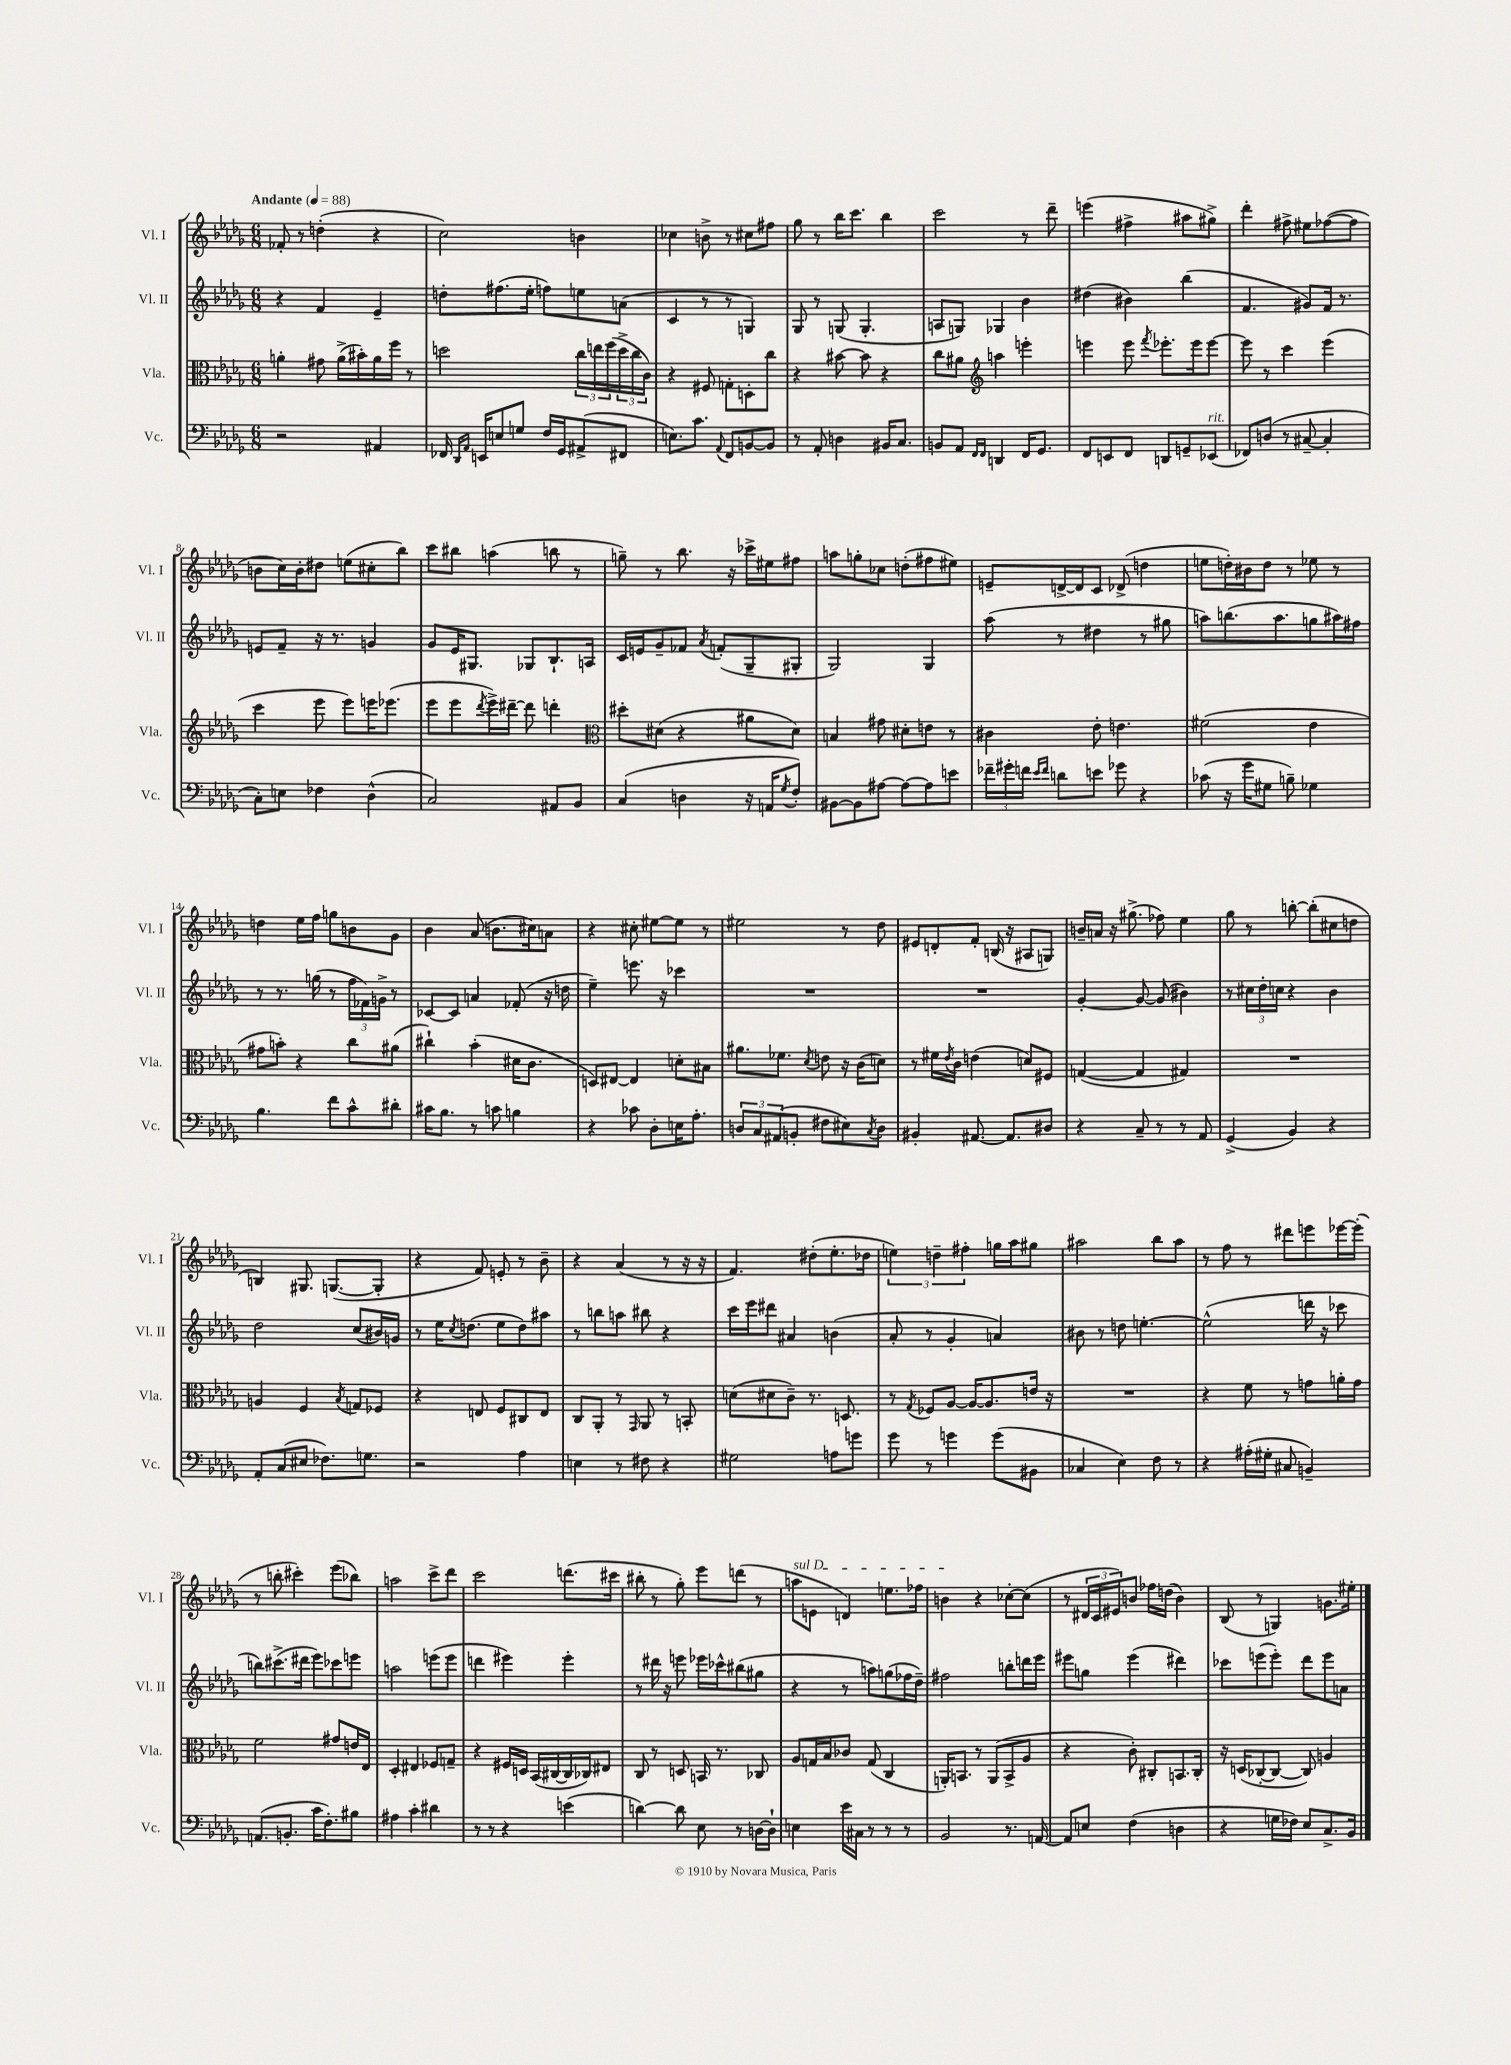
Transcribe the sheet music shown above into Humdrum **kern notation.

**kern	**kern	**kern	**kern
*staff4	*staff3	*staff2	*staff1
*clefF4	*clefC3	*clefG2	*clefG2
*k[b-e-a-d-g-]	*k[b-e-a-d-g-]	*k[b-e-a-d-g-]	*k[b-e-a-d-g-]
*M6/8	*M6/8	*M6/8	*M6/8
*MM88	*MM88	*MM88	*MM88
2r	4a'	4r	8f-'
.	.	.	8r
.	8g#	4f	(4dd'
.	(16a^	.	.
.	16b#')	.	.
4AA#	16a	4e-~	4r
.	16ff	.	.
.	8r	.	.
=	=	=	=
16FF-	2dd	8dd'	2cc)
16qqDD-	.	.	.
16qqAA-	.	.	.
16EE	.	.	.
8E	.	(8.ff#	.
8G	.	.	.
.	.	16ee-'	.
16F	.	8ff)	.
16GG-	.	.	.
(8AA#^	24cc	8ee	4b
.	24ee	.	.
.	(24ff	.	.
8FF#	24dd^	(8a	.
.	24cc	.	.
.	24c)	.	.
=	=	=	=
8.E)	4r	4c	4cc-
8.c	.	.	.
.	8F#	8r	8b^
8qqAA-	.	.	.
8FF	8G'	8r	8r
[8BB	8D'	4G)	8cc#
8BB]	8cc	.	8ff#
=	=	=	=
8r	4r	8G-	8gg-
8AA-'	.	8r	8r
4D	[8b#	(8G	16bb-
.	.	.	8.ccc
.	8b#]	4.G'	.
16BB#	4r	.	4bb-
8.C	.	.	.
=	=	=	=
8BB	8cc	8A	2ccc
8AA-	8a#	8G)	.
*	*clefG2	*	*
16qqFF	.	.	.
16qqFF	.	.	.
4DD	4aa	4G-	.
16FF	4eee'	4b-	8r
8.GG-	.	.	.
.	.	.	8ddd-~
=	=	=	=
8FF	4eee	(4dd#	(4eee
8EE	.	.	.
8FF	8eee	4b#)	4ff#^
.	8qfff	.	.
8DD	8.eee-'	.	.
8GG~	.	(4bb-	8aa#
.	16eee-	.	.
(8EE-	[8eee-	.	8gg#^)
=	=	=	=
8FF-)	8eee-]	4.f	4ddd-'
(8D	8r	.	.
8r	4ccc	.	8ff#^
[8C#~	.	8g#)	8ee#
4C#']	(4eee-	16f	([8ff-
.	.	8.r	.
.	.	.	8ff-]
=	=	=	=
8C')	4ccc	8e	8b
8E	.	8f~	16cc)
.	.	.	16b'
4F-	8eee-	16r	8dd#
.	.	8.r	.
.	8eee-)	.	(8ee
(4D-^^	16eee	4g	8cc#'
.	(8.eee-	.	.
.	.	.	8bb-)
=	=	=	=
2C)	8eee-	8g-	8ccc
.	8eee-	16e-	8bb#
.	.	8.G#	.
.	8qddd-	.	.
.	16eee-^)	.	(4aa
.	[16ddd#~	.	.
.	8ddd#]	8G-	.
8AA#	4ddd'	8.B-`	8bb
8BB-	.	.	8r
.	.	16A	.
=	=	=	=
*	*clefC3	*	*
(4C	8dd#'	16c	8gg~)
.	.	16e	.
.	(8d#	8g-~	8r
4D	4r	8f-	8.bb-
.	.	8qa-	.
.	.	(8f'	.
.	.	.	16r
16r	8a#	8G-~	16ccc-^
16AA	.	.	16ee#
8qG-	.	.	.
8F')	8d#)	8G#'	8ff#
=	=	=	=
[8BB#	4B	2G-)	8aa
8BB#]	.	.	8gg'
[8A#	8g#	.	8cc-
8A#_	8d#'	.	(8dd'
8A#]	8e	4G-	8ff#
8e	8r	.	8ee#)
=	=	=	=
24f-~	4c#	(8aa-	8e~
24g#'	.	.	.
24f	.	.	.
16qqe-	.	.	.
16qqf	.	.	.
8d	.	8r	[16d^
.	.	.	16d]
8e	8e-'	4dd#	8c
8g-	4.e	.	(8d-^
4r	.	8r	4dd
.	.	8gg#	.
=	=	=	=
(8c-	(2f#	8aa)	8ee
16r	.	(8.bb	16dd')
16g-	.	.	16b#
8G#	.	.	8dd
.	.	8.aa	.
8B~)	.	.	8r
4G-	4e-	8gg	8ee-
.	.	16aa#)	8r
.	.	16ff#	.
=	=	=	=
4.B-	8g#	8r	4dd
.	8b')	8.r	.
.	4r	.	16ee-
.	.	(16gg	16ff
8f	.	8r	8gg
8c^^	8cc	24ff	8b
.	.	24f-)	.
.	.	24g^	.
8d#'	(8a#	8r	8g-
=	=	=	=
16c#	4cc#`)	[8c-	4b-
8.B-	.	.	.
.	.	8c-]	.
8r	(4b-'	4a	(8a-
8c	.	.	8.b
4B	16d#	(8f-'	.
.	8.c	.	16cc#)
.	.	16r	8a
.	.	16dd	.
=	=	=	=
4r	8D)	4ee-~)	4r
.	[8E#	.	.
8c-	4E#]	8.eee	8cc#'
8D-'	.	.	[8ee#
.	.	16r	.
16E	8d'	4ccc-	8ee#]
8.A-'	.	.	.
.	8B#	.	8r
=	=	=	=
12D	8.a#	2.r	2ee#
12C	.	.	.
(12AA#	.	.	.
.	8.f-	.	.
8BB'	.	.	.
.	8qd-	.	.
8F#	8e	.	.
8E#)	16r	.	8r
.	(16c	.	.
8qC	.	.	.
8D	8d)	.	8dd-
=	=	=	=
4BB#'	8r	2.r	8e#
.	16f#	.	8d'
.	8qe-	.	.
.	16c	.	.
[8.AA#	(4e	.	8f'
.	.	.	(16B
8.AA#]	.	.	16r
.	8d)	.	8A#
8D#	8F#	.	8G)
=	=	=	=
4r	([4G	[4g-'	16b~
.	.	.	16a
.	.	.	16r
.	.	.	(8.gg#^
8C~	4G]	8g-_	.
8r	.	(8g-]	8ff-)
8r	4G#)	4b#)	4ee-
8AA-	.	.	.
=	=	=	=
(4GG-^	2.r	8r	8gg-
.	.	24cc#	8r
.	.	24dd-'	.
.	.	24cc	.
4BB-)	.	4r	[8bb'
.	.	.	(8bb']
4r	.	4b-	8cc#
.	.	.	8dd
=	=	=	=
8AA-'	4A	2dd-	4B)
(8C	.	.	.
8E#	4F	.	8.G#
8.F-)	.	.	.
.	.	.	([8.G
.	8qB-	.	.
.	8G	(8cc	.
8.G	.	.	.
.	8F-	16b#)	8G']
.	.	16g	.
=	=	=	=
2r	4r	8r	4r
.	.	16ee-	.
.	.	8qcc	.
.	.	(8.dd	.
.	8E	.	8f)
.	8F	8ee-	8e'
4A-	8C#	8dd)	8r
.	8E	8aa#	8b-~
=	=	=	=
4E	8C	8r	4r
.	8AA-'	8bb	.
8r	8r	8aa	(4a-
.	16qqGG-	.	.
8F#	8AA-	8bb#	.
4r	8r	4r	8r
.	8BB'	.	16r
.	.	.	16r
=	=	=	=
2G#	(8d	16ccc	4.f)
.	.	16eee-	.
.	8d#	8ddd#	.
.	8c~)	4a#	.
.	8.r	.	(8dd#'
8A	.	(4b	8.ee-'
.	8.D	.	.
8g	.	.	.
.	.	.	16dd-
=	=	=	=
8g-	8r	8a-'	6ee)
.	8qG-	.	.
8r	8F-	8r	.
.	.	.	6dd~
4g	[8A-	4g-'	.
.	.	.	6ff#'
.	16A-_	.	.
.	8.A-]	.	.
(8g	.	4a)	16gg
.	.	.	16aa-
8BB#	16e	.	8gg#
.	16r	.	.
=	=	=	=
4C-	2.r	8b#	2aa#
.	.	8r	.
4E-)	.	8dd	.
.	.	[4.ee'	.
8F	.	.	8bb-
8r	.	.	8aa#
=	=	=	=
4r	4r	(2ee^^]	8r
.	.	.	8ff
(16A#'	8f	.	8r
16G#'	.	.	.
8C#	8r	.	8ddd#
4BB~)	8g	16ddd	8eee
.	.	16r	.
.	16a'	8ccc-	[16eee-
.	16g	.	(16eee-']
=	=	=	=
(8.AA	2f	8bb)	8r
.	.	(8.ccc#^	8bb'
8.BB'	.	.	.
.	.	.	4ccc#')
.	.	16ddd#	.
16c	.	8eee-)	.
8.F')	.	.	.
.	8g#	8ccc-	(8eee-
8B#	16e	8eee	8bb-)
.	16E-	.	.
=	=	=	=
4A#	4D-'	2aa	2aa
4c'	4E#	.	.
4d#	8F-	(8eee	8ccc^
.	8G~	8eee	8ddd-
=	=	=	=
8r	4r	4ddd	2ccc
8r	.	.	.
4r	16F#	4eee#)	.
.	16D	.	.
.	(16BB-	.	.
.	[16C#	.	.
(4e	16C#]	4eee#'	(8.ddd
.	16C-)	.	.
.	8E#	.	.
.	.	.	16ccc#
=	=	=	=
[4d)	8C	8r	8bb#'
.	8r	16ddd#	8r
.	.	16r	.
8d]	8D	8eee	8gg-')
8E-	16BB	16eee-	8eee-
.	8.r	16ccc-^^	.
8r	.	(8bb#	(8ddd
[16D	8C-	8gg#	8r
16D`]	.	.	.
=	=	=	=
4E	8A-	4r	8aa
.	16G	.	8e
.	16B-	.	.
16e-	8c-	8r	4d)
16C#	.	.	.
8r	(8G	8aa)	.
8r	4C	(8gg	8.ee
8r	.	16ff-	.
.	.	16dd-~)	16ff-
=	=	=	=
2BB-	16AA')	2ff#	4b
.	8.BB	.	.
.	8r	.	4r
.	(8AA	.	.
8.r	8BB^	8bb'	[8cc-'
.	8A-	16ddd	(8cc-]
[16AA	.	16eee-	.
=	=	=	=
8AA]	4r	8eee#	8r
8E	.	8gg	24d#
.	.	.	24c
.	.	.	24e#)
(4F	8c')	(4eee#	8b
.	8C#'	.	16ff-
.	.	.	(16dd
4D	8.BB	4ddd#)	4b)
.	16C#'	.	.
=	=	=	=
4r	16r	8ccc-	(8B-
.	(16D	.	.
.	[8C-'	(8eee	8r
16G	8C-_	8eee')	4G)
16F-)	.	.	.
8E-	8C-])	8ddd-	.
8.C^	4A	8eee	8.g
.	.	8a	.
16BB-	.	.	16ee#'
==	==	==	==
*-	*-	*-	*-
